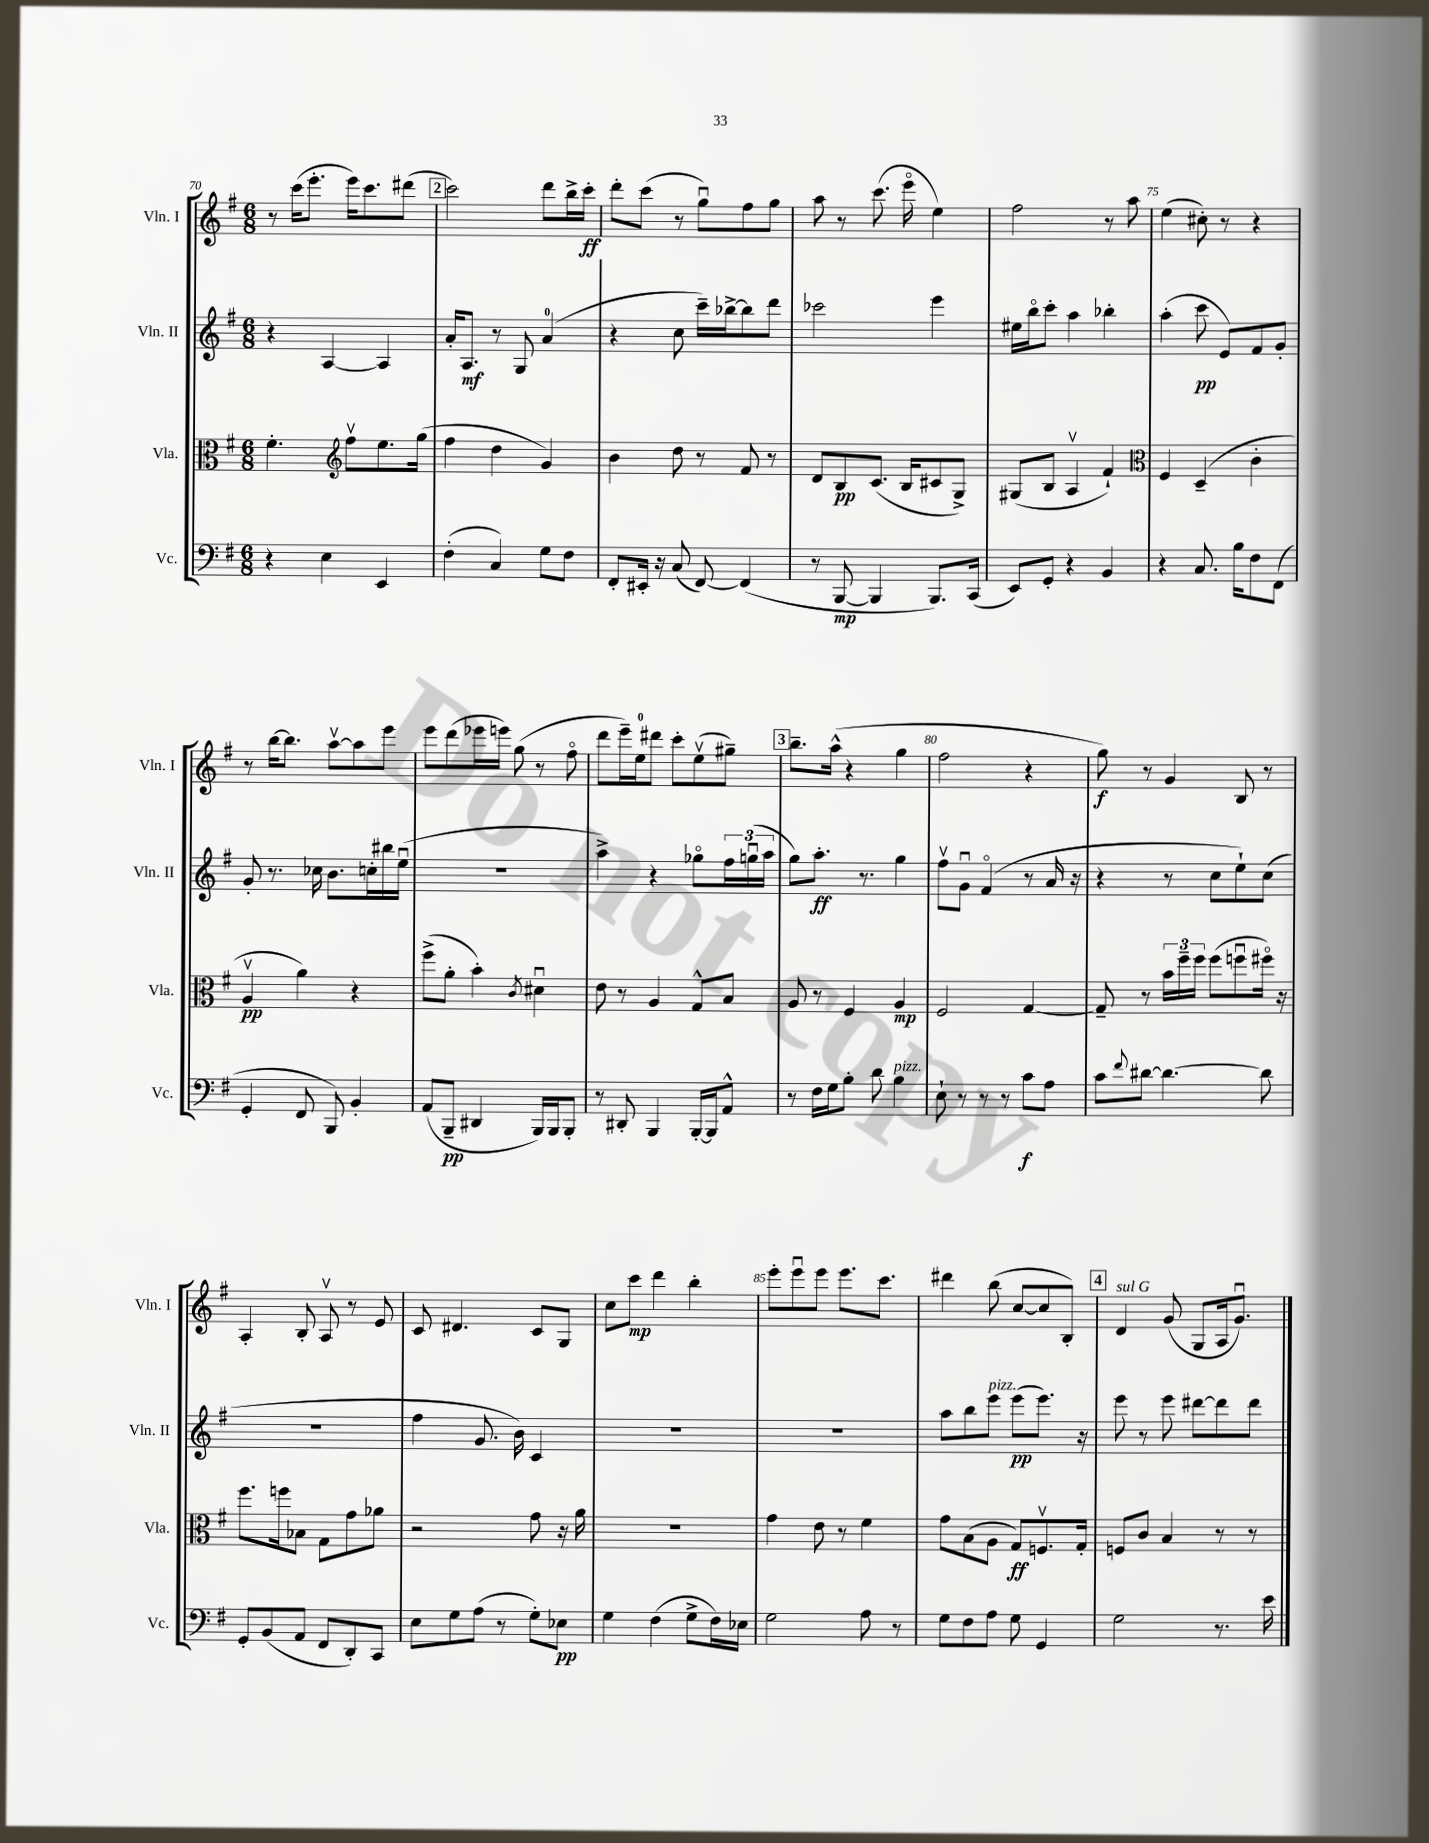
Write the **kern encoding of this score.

**kern	**kern	**kern	**kern
*staff4	*staff3	*staff2	*staff1
*clefF4	*clefC3	*clefG2	*clefG2
*k[f#]	*k[f#]	*k[f#]	*k[f#]
*M6/8	*M6/8	*M6/8	*M6/8
4r	4.f#'	4r	8r
.	.	.	(16ccc
.	.	.	8.eee'
4E	.	[4A	.
*	*clefG2	*	*
.	8ff#v	.	16eee)
.	.	.	8.ccc
4EE	8.ee	4A]	.
.	.	.	(8ddd#
.	(16gg	.	.
=	=	=	=
(4F#'	4ff#	16a'	2ccc)
.	.	8.A	.
4C)	4dd	8r	.
.	.	8G	.
8G	4g)	(4a	8ddd
8F#	.	.	16bb^
.	.	.	16ccc'
=	=	=	=
8FF#'	4b	4r	8ddd'
16EE#'	.	.	(8ccc
16r	.	.	.
(8C	8dd	8cc	8r
[8FF#)	8r	16ccc~)	8ggu)
.	.	[16bb-^	.
(4FF#]	8f#	8bb-]	8ff#
.	8r	8ddd	8gg
=	=	=	=
8r	8d	2ccc-	8aa
[8BBB	8B	.	8r
4BBB]	(8.c	.	(8.ccc
.	16B	.	16eeeo
8.BBB)	8c#	4eee	4ee)
.	8G^)	.	.
(16CC	.	.	.
=	=	=	=
8EE)	(8G#	16ee#	2ff#
.	.	16bbo	.
8GG'	8B	8ccc'	.
4r	4Av	4aa	.
4BB	4f#`)	4bb-'	8r
.	.	.	8aa
=	=	=	=
*	*clefC3	*	*
4r	4F#	(4aa'	(4ee
8.C	(4D~	8ccc	8cc#')
.	.	8e)	8r
16B	.	.	.
8F#	4c'	8f#	4r
(8FF#	.	8g'	.
=	=	=	=
4GG'	4Av	8g'	8r
.	.	8.r	[16bb
.	.	.	8.bb]
8FF#	4a)	.	.
.	.	16cc-	.
8BBB)	.	8.b	[8aav
4BB'	4r	.	8aa]
.	.	16cc'	.
.	.	16bb#	8eee
.	.	(16eeu	.
=	=	=	=
(8AA	(8ff#^	2.r	8eee
8BBB~	8a'	.	(8ddd
4DD#	4b')	.	16eee-
.	.	.	16eee)
.	.	.	(8gg
.	8qc	.	.
16BBB)	4d#u	.	8r
16BBB	.	.	.
8BBB'	.	.	8ff#o
=	=	=	=
8r	8e	4aa^)	8ddd
8DD#'	8r	.	16eee~)
.	.	.	16ee
4BBB	4A	4r	8ddd#
.	.	.	8ccc'
[16BBB'	8G^^	8gg-o	(8eev
16BBB]	.	.	.
8AA^^	8B	24ff#	8gg#~)
.	.	(24ggu	.
.	.	24aa	.
=	=	=	=
8r	8A	8gg)	8.bb~
16F#	8r	8.aa'	.
16G	.	.	(16aa^^
8B'	4F#	.	4r
.	.	8.r	.
8d	.	.	.
4B	4A	4gg	4gg
=	=	=	=
8E`	2F#	8ff#v	2ff#
8r	.	8gu	.
8r	.	(4f#o	.
8r	.	.	.
8c	[4G	8r	4r
8A	.	16a	.
.	.	16r	.
=	=	=	=
8c	8G~]	4r	8gg)
8qqf#	.	.	.
[8d#	8r	.	8r
4.d#_	24b	8r	4g
.	24ff#~	.	.
.	24ff#	.	.
.	(8ff#	8cc	.
.	8ffu	8ee`)	8B
8d#]	16ff#o)	(8cc	8r
.	16r	.	.
=	=	=	=
8GG'	8.ff#	2.r	4A'
(8BB	.	.	.
.	16ff	.	.
8AA	8B-	.	8B'
8FF#	8G	.	8Av
8DD')	8g	.	8r
8CC	8a-	.	8e
=	=	=	=
8E	2r	4ff#	8c
8G	.	.	4.d#
(8A	.	8.g	.
8r	.	.	.
.	.	16b)	.
8G')	8g	4c	8c
8E-	16r	.	8G
.	16a	.	.
=	=	=	=
4G	2.r	2.r	8cc
.	.	.	8ccc
(4F#	.	.	4ddd
8G^	.	.	4bb'
16F#)	.	.	.
16E-	.	.	.
=	=	=	=
2G	4g	2.r	8eee'
.	.	.	8eeeu
.	8e	.	8eee
.	8r	.	8.eee
8A	4f#	.	.
.	.	.	8.ccc
8r	.	.	.
=	=	=	=
8G	8g	8aa	4ddd#
8F#	(8B	8bb	.
8A	8A	8eee	(8bb
8G	8G)	(8eee	[8cc
4GG	8.Fv	8.eee)	8cc]
.	.	.	8B')
.	16G'	16r	.
=	=	=	=
2G	8F	8eee	4d
.	8c	8r	.
.	4B	8eee	(8g
.	.	[8ddd#	8G
8.r	8r	8ddd#]	16A
.	.	.	8.gu)
.	8r	8ddd#	.
16e	.	.	.
==	==	==	==
*-	*-	*-	*-
